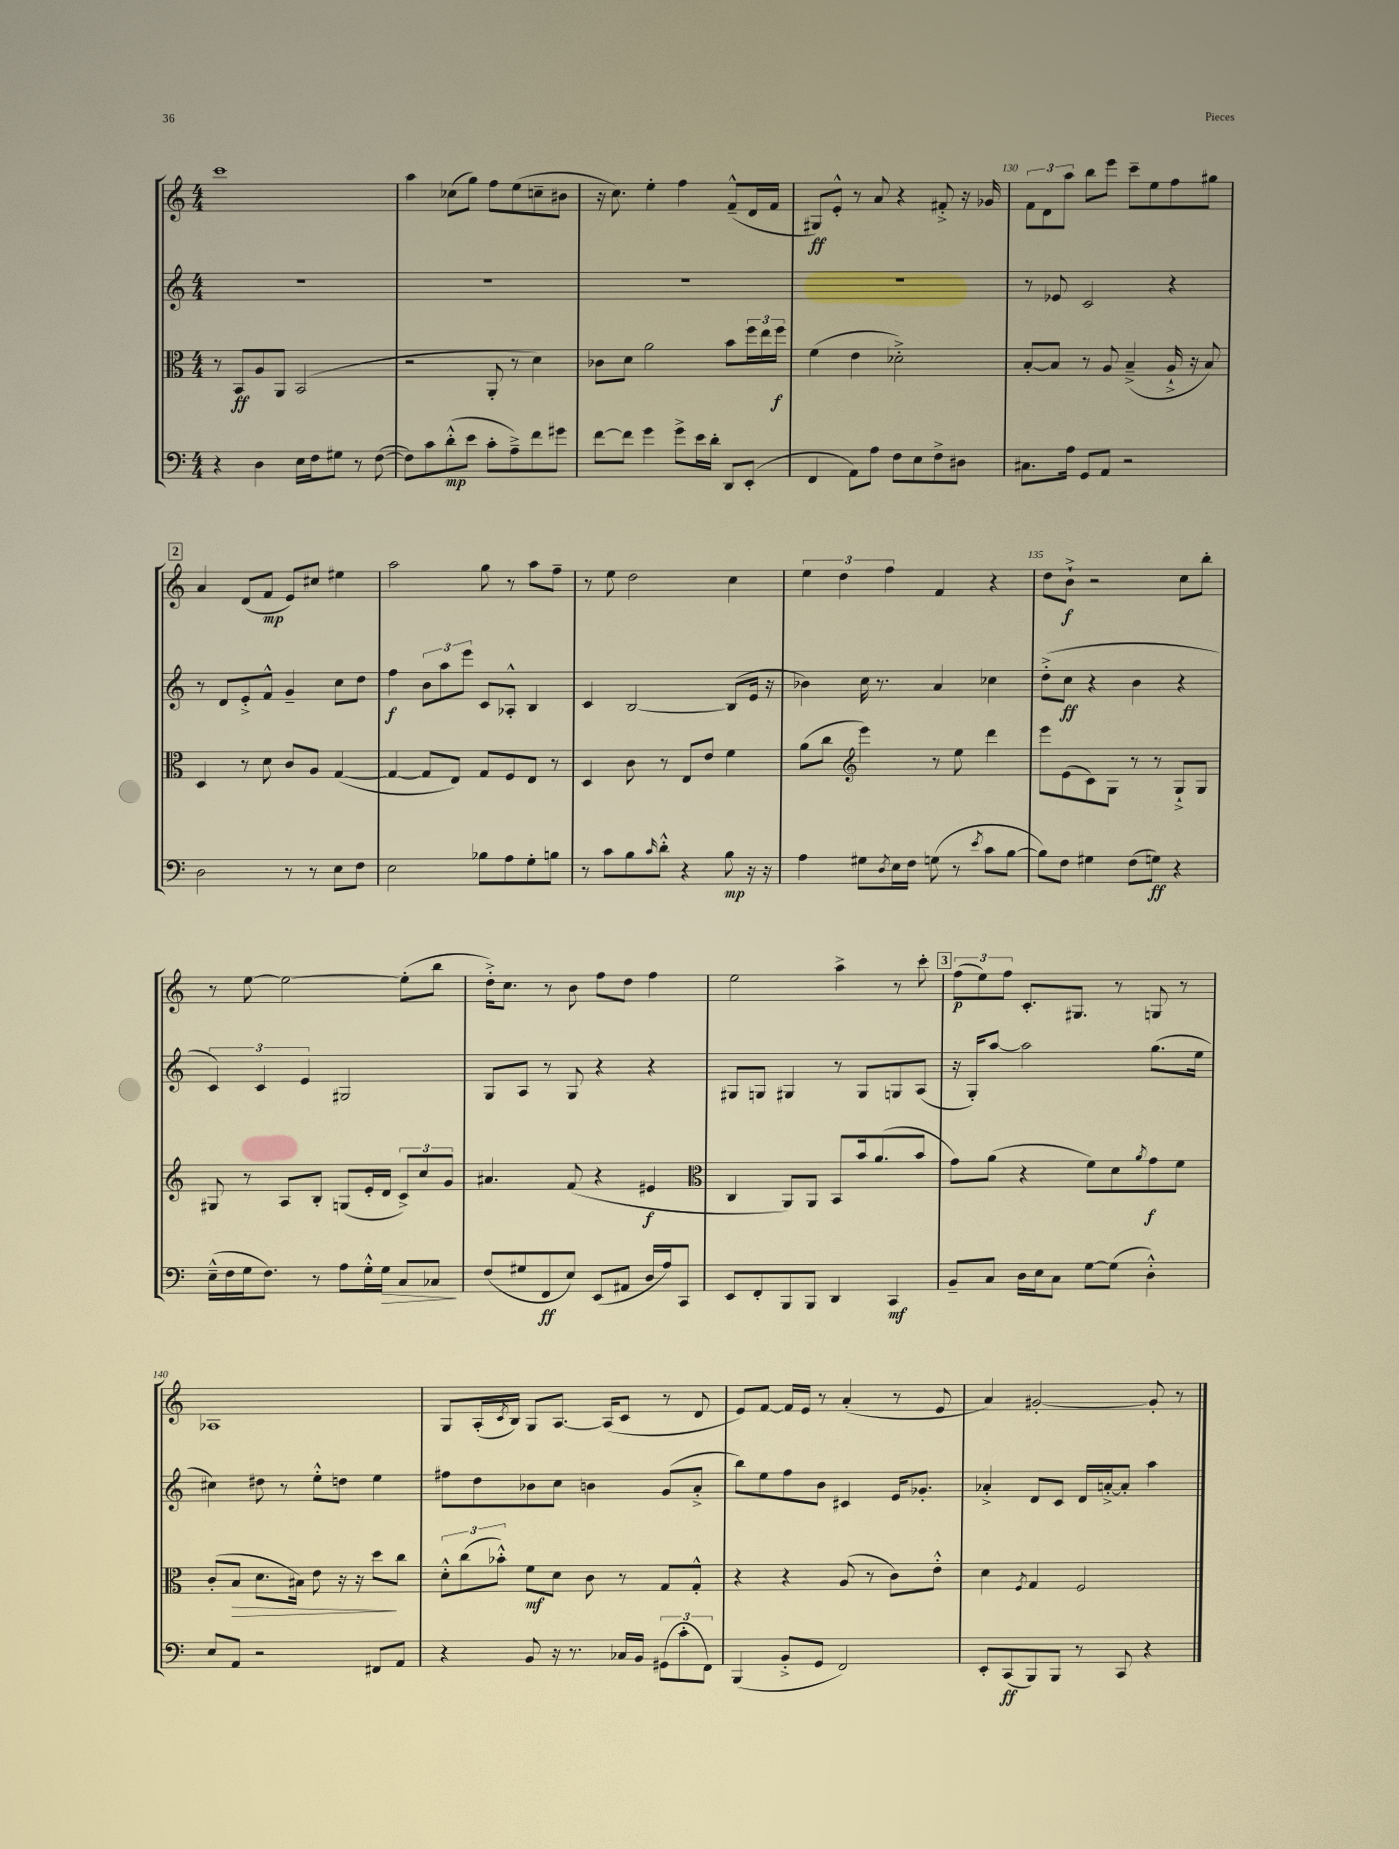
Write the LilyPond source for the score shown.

<<
\new StaffGroup <<
\new Staff = "s0" {
    \clef treble \key c \major \numericTimeSignature \time 4/4
    c'''1 |
    a''4 ces''8( g''8) f''8 e''8( c''8-- bis'8 |
    r16 c''8.) e''4-. f''4 f'8---^( d'16 f'16 |
    gis8\ff) e'8-.-^ r8 a'8 r4 fis'8-.-> r16 ges'16 |
    \tuplet 3/2 { f'8 d'8 a''8 } b''8 e'''8 c'''8-- e''8 f''8 gis''8 |
    \mark \markup { \box "2" } a'4 d'8( f'8\mp e'8) cis''8 eis''4 |
    a''2 g''8 r8 a''8 f''8-- |
    r8 e''8 d''2 c''4 |
    \tuplet 3/2 { e''4 d''4 f''4 } f'4 r4 |
    d''8 b'8-!->\f r2 c''8 b''8-. |
    r8 e''8~ e''2~ e''8-.( b''8 |
    d''16-.->) c''8. r8 b'8 f''8 d''8 f''4 |
    e''2 a''4-> r8 c'''8-. |
    \mark \markup { \box "3" } \tuplet 3/2 { f''8\p( e''8) f''8 } c'8.-. gis8. r8 g8 r8 |
    aes1 |
    g8 a16-.( \acciaccatura { c'8 } b16) g8 a8.~ a16( c'8 r8 d'8 |
    e'8) f'8~ f'16 e'16 r8 a'4-.( r8 e'8 |
    a'4) gis'2~-. gis'8-. r8 \bar "|." |
}
\new Staff = "s1" {
    \clef treble \key c \major \numericTimeSignature \time 4/4
    R1 |
    R1 |
    R1 |
    R1 |
    r8 ees'8 c'2 r4 |
    \mark \markup { \box "2" } r8 d'8 e'8-.-> f'8-^ g'4-- c''8 d''8 |
    f''4\f \tuplet 3/2 { b'8 a''8 e'''8 } c'8 aes8-.-^ b4 |
    c'4 b2~ b8( e'16 r16 |
    bes'4) c''16 r8. a'4 ces''4 |
    d''8-.->( c''8\ff r4 b'4 r4 |
    \tuplet 3/2 { c'4) c'4 e'4 } gis2 |
    g8 a8 r8 g8 r4 r4 |
    gis8 g8 gis4 r8 gis8 g8 a8( |
    \mark \markup { \box "3" } r16 g16-.) a''8~ a''2 g''8.( e''16 |
    cis''4) dis''8 r8 e''8-.-^ d''8 e''4 |
    fis''8 d''8 bes'8 c''8 b'4 g'8( a'8-.-> |
    b''8) e''8 f''8 b'8 cis'4 e'16 ges'8.-. |
    aes'4-.-> d'8 c'8 d'16 a'16~-.-> a'8-. a''4 \bar "|." |
}
\new Staff = "s2" {
    \clef alto \key c \major \numericTimeSignature \time 4/4
    r8 b,8\ff a8 a,8 b,2( |
    r2 a,8-. r8 d'4) |
    ces'8 d'8 a'2 b'8 \tuplet 3/2 { f''16 e''16 f''16\f } |
    f'4( e'4 des'2-.->) |
    b8~-. b8 r8 a8 b4--->( a16-!-> r16 b8) |
    \mark \markup { \box "2" } d4 r8 d'8 c'8 a8 g4~( |
    g4~ g8 e8) g8 f8 e8 r8 |
    d4 c'8 r8 e8 e'8 f'4 |
    a'8( c''8 \clef treble e'''4) r8 e''8 d'''4 |
    e'''8 e'8( c'8) g8 r8 r8 g8-!-> g8 |
    gis8 r8 a8 b8-. g8( e'16-. d'16 \tuplet 3/2 { c'8->) c''8 g'8 } |
    ais'4. f'8( r4 eis'4\f |
    \clef alto c4 a,8) a,8 b,8 b'16 a'8.( b'8 |
    \mark \markup { \box "3" } g'8) a'8( r4 f'8) d'8 \acciaccatura { a'8 } g'8\f f'8 |
    c'8-.( b8\> d'8. bis16) e'8 r16 r16 d''8\! c''8 |
    \tuplet 3/2 { d'8-.-^ c''8( bes'8-.-^) } f'8\mf d'8 c'8 r8 g8 g8-.-^ |
    r4 r4 a8( r8 c'8) e'8-.-^ |
    d'4 \acciaccatura { f8 } g4 f2 \bar "|." |
}
\new Staff = "s3" {
    \clef bass \key c \major \numericTimeSignature \time 4/4
    r4 d4 e16 f16 gis8 r8 f8~( |
    f8) c'8 d'8-.-^\mp( e'8 c'8-. a8--->) f'8 gis'8 |
    f'8~ f'8 g'4 g'8-> e'16 d'16-. d,8 e,8-.( |
    f,4 a,8) a8 f8 e8 f8-> dis8 |
    cis8. a16 g,8 a,8 r2 |
    \mark \markup { \box "2" } d2 r8 r8 e8 f8 |
    e2 bes8 a8 g8-. b8 |
    r8 c'8 b8 \grace { c'16 } d'8-.-^ r4 b8\mp r16 r16 |
    a4 gis8 \acciaccatura { d8 } e16 f16 g8( r8 \acciaccatura { e'8 } c'8 b8~ |
    b8) f8 gis4 f8( g8\ff) r4 |
    e16---^( f16 g16 f8.) r8 a8 g16-.-^ g16\> c8 ces8\! |
    f8( gis8 f,8\ff e8) e,8( ais,8 d16 a16) c,8 |
    e,8 f,8-. b,,8 b,,8 d,4 c,4\mf |
    \mark \markup { \box "3" } b,8-- c8 d16 e16 c8 g8~ g8( d4-.-^) |
    e8 a,8 r2 fis,8 a,8 |
    r4 b,8 r16 r8. ces16 b,16 \tuplet 3/2 { gis,8( c'8-. f,8) } |
    b,,4( b,8-.-> g,8 f,2) |
    e,8-. c,8\ff( b,,8) b,,8 r8 c,8 r4 \bar "|." |
}
>>
>>
\layout { \context { \Score currentBarNumber = #126 \override BarNumber.break-visibility = ##(#f #t #t) barNumberVisibility = #(every-nth-bar-number-visible 5) } }
